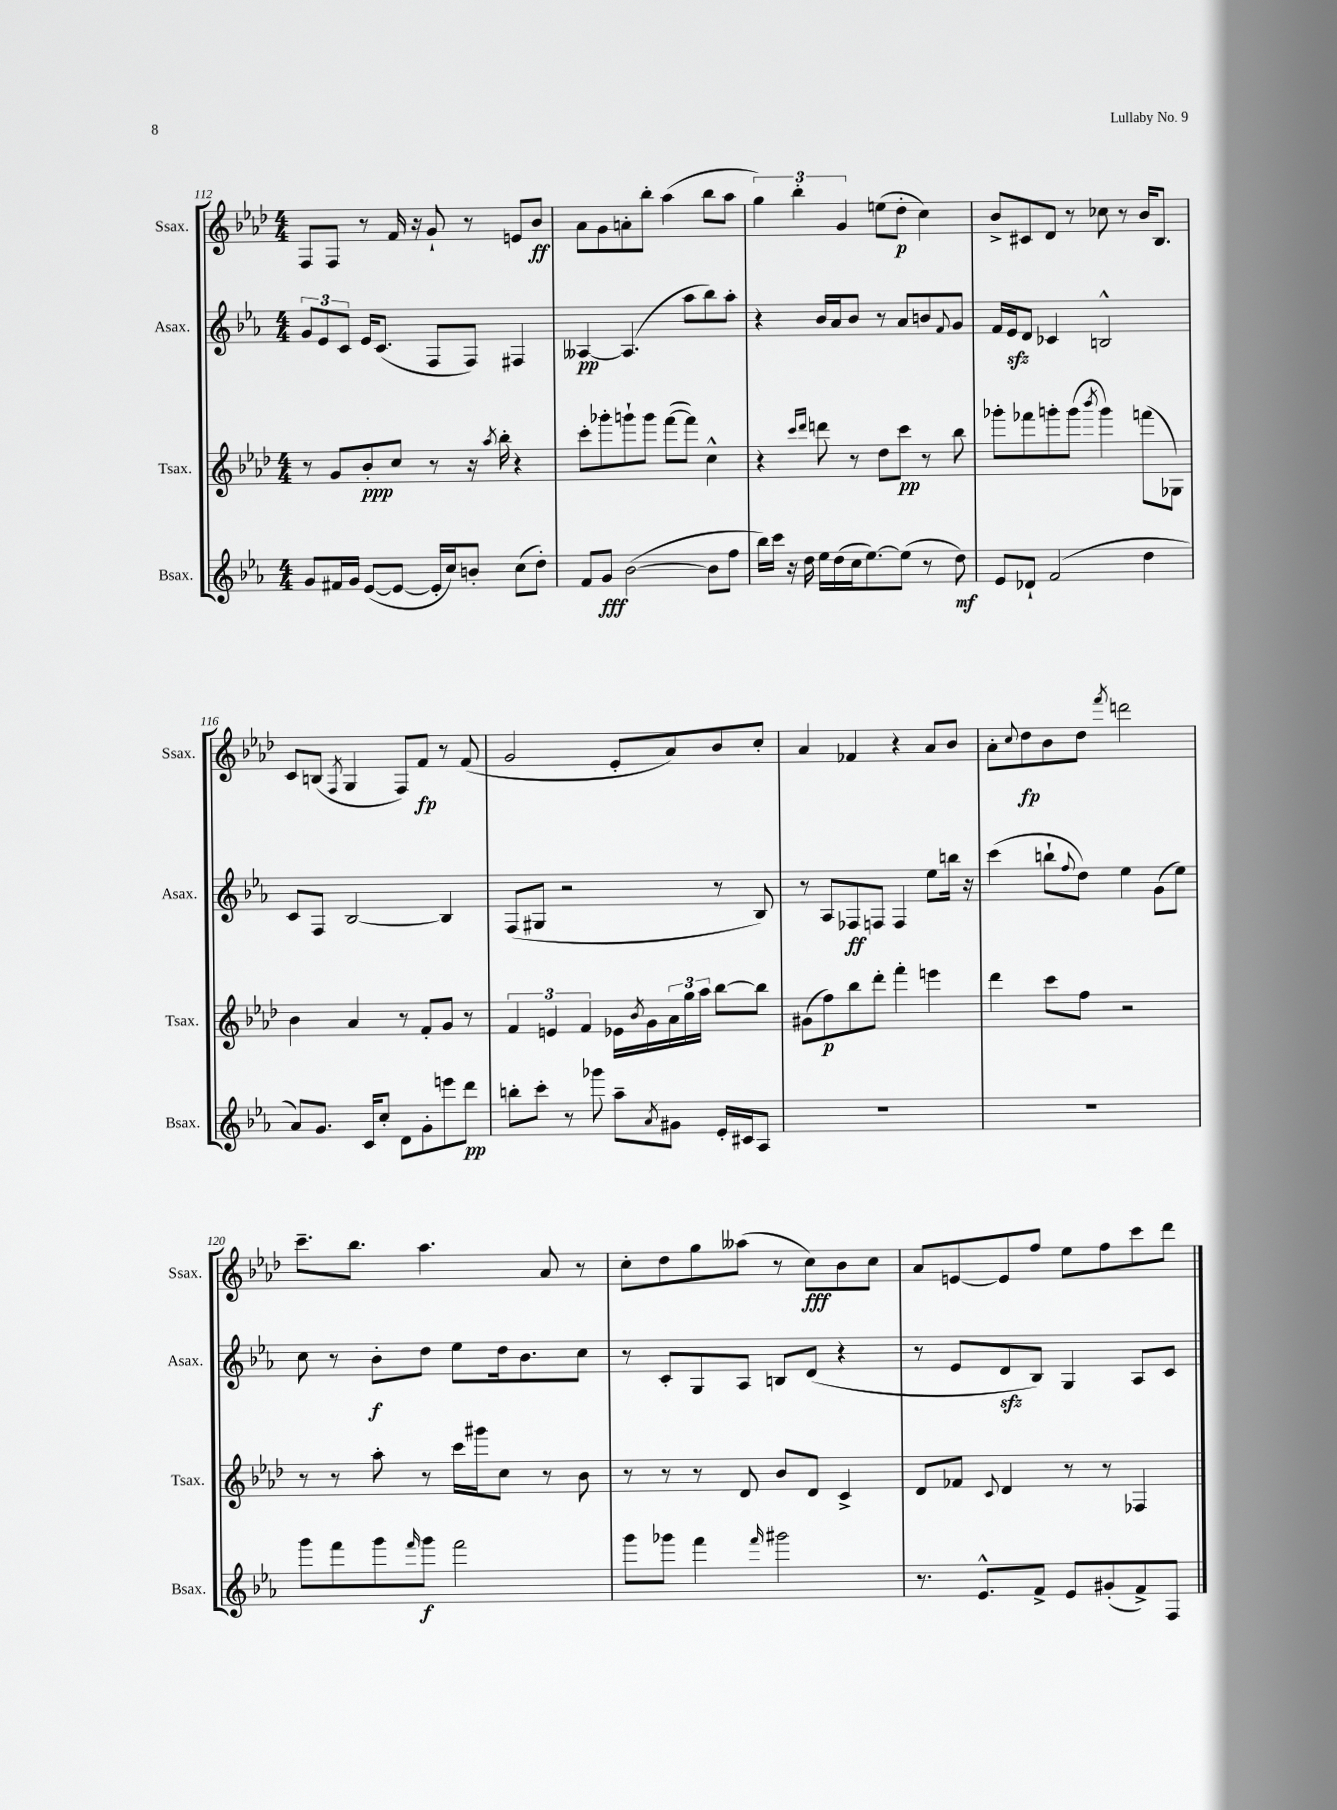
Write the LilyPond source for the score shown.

<<
\new StaffGroup <<
\new Staff = "s0" \with { instrumentName = "Ssax." shortInstrumentName = "Ssax." } {
    \clef treble \key aes \major \numericTimeSignature \time 4/4
    f8 f8 r8 f'16 r16 g'8-! r8 e'8 bes'8\ff |
    aes'8 g'8 a'8-. bes''8-. aes''4( bes''8 aes''8 |
    \tuplet 3/2 { g''4) bes''4-. g'4 } e''8( des''8-.\p c''4) |
    bes'8-> cis'8 des'8 r8 ces''8 r8 bes'16 bes8. |
    c'8 b8( \acciaccatura { f8 } g4 f8) f'8\fp r8 f'8( |
    g'2 ees'8-. aes'8) bes'8 c''8-. |
    aes'4 fes'4 r4 aes'8 bes'8 |
    aes'8-. \appoggiatura { c''8 } des''8\fp bes'8 des''8 \acciaccatura { f'''8 } d'''2 |
    c'''8.-- bes''8. aes''4. aes'8 r8 |
    c''8-. des''8 g''8 aeses''8( r8 c''8\fff) bes'8 c''8 |
    aes'8 e'8~ e'8 f''8 ees''8 f''8 c'''8 des'''8 \bar "|." |
}
\new Staff = "s1" \with { instrumentName = "Asax." shortInstrumentName = "Asax." } {
    \clef treble \key ees \major \numericTimeSignature \time 4/4
    \tuplet 3/2 { g'8 ees'8 c'8 } ees'16 c'8.( f8 f8) fis4 |
    aeses4~\pp aeses4.( aes''8 bes''8) aes''8-. |
    r4 bes'16 aes'16 bes'8 r8 aes'8 b'8 \appoggiatura { f'8 } g'8 |
    f'16 ees'16\sfz d'8 ces'4 b2-^ |
    c'8 f8 bes2~ bes4 |
    f8( gis8 r2 r8 bes8) |
    r8 aes8 fes8\ff f8 f4 ees''8 b''16 r16 |
    c'''4( b''8-! \appoggiatura { f''8 } d''8) ees''4 g'8( ees''8) |
    c''8 r8 bes'8-.\f d''8 ees''8 d''16 bes'8. c''8 |
    r8 c'8-. g8 aes8 b8 d'8( r4 |
    r8 ees'8 d'8\sfz bes8) g4 aes8 c'8 \bar "|." |
}
\new Staff = "s2" \with { instrumentName = "Tsax." shortInstrumentName = "Tsax." } {
    \clef treble \key aes \major \numericTimeSignature \time 4/4
    r8 g'8 bes'8-.\ppp c''8 r8 r16 \acciaccatura { aes''8 } bes''16-. r4 |
    c'''8-. ges'''8-. g'''8-! g'''8 f'''8~( f'''8) c''4-^ |
    r4 \grace { c'''16 des'''16 } d'''8 r8 des''8 c'''8\pp r8 bes''8 |
    ges'''8-. fes'''8 g'''8-. g'''8( \acciaccatura { bes'''8 } g'''4) f'''8( ges8) |
    bes'4 aes'4 r8 f'8-. g'8 r8 |
    \tuplet 3/2 { f'4 e'4 f'4 } ees'16 \acciaccatura { bes'8 } g'16 \tuplet 3/2 { aes'16 g''16 aes''16 } bes''8~ bes''8 |
    gis'8( f''8\p) bes''8 des'''8-. f'''4-. e'''4 |
    des'''4 c'''8 f''8 r2 |
    r8 r8 aes''8-. r8 c'''16 gis'''16 c''8 r8 bes'8 |
    r8 r8 r8 des'8 bes'8 des'8 c'4-> |
    des'8 fes'8 \appoggiatura { c'8 } des'4 r8 r8 fes4 \bar "|." |
}
\new Staff = "s3" \with { instrumentName = "Bsax." shortInstrumentName = "Bsax." } {
    \clef treble \key ees \major \numericTimeSignature \time 4/4
    g'8 fis'16 g'16 ees'8~( ees'8~ ees'16-. c''16) b'8-. c''8( d''8-.) |
    f'8 g'8\fff bes'2~( bes'8 f''8 |
    bes''16) c'''16 r16 d''16 ees''16 d''16( c''16 ees''8.~) ees''8( r8 d''8\mf) |
    ees'8 des'8-! f'2( d''4 |
    aes'8) g'8. c'16 c''8-. d'8 g'8-. e'''8 d'''8\pp |
    b''8-. c'''8-. r8 ges'''8 aes''8-- \acciaccatura { aes'8 } gis'8 ees'16-. cis'16 aes8 |
    R1 |
    R1 |
    g'''8 f'''8 g'''8 \grace { f'''16 } g'''8\f f'''2 |
    g'''8 ges'''8 f'''4 \grace { f'''16 } gis'''2 |
    r8. ees'8.-^ f'8-> ees'8 gis'8-.( f'8->) f8 \bar "|." |
}
>>
>>
\layout { \context { \Score currentBarNumber = #112 } }
